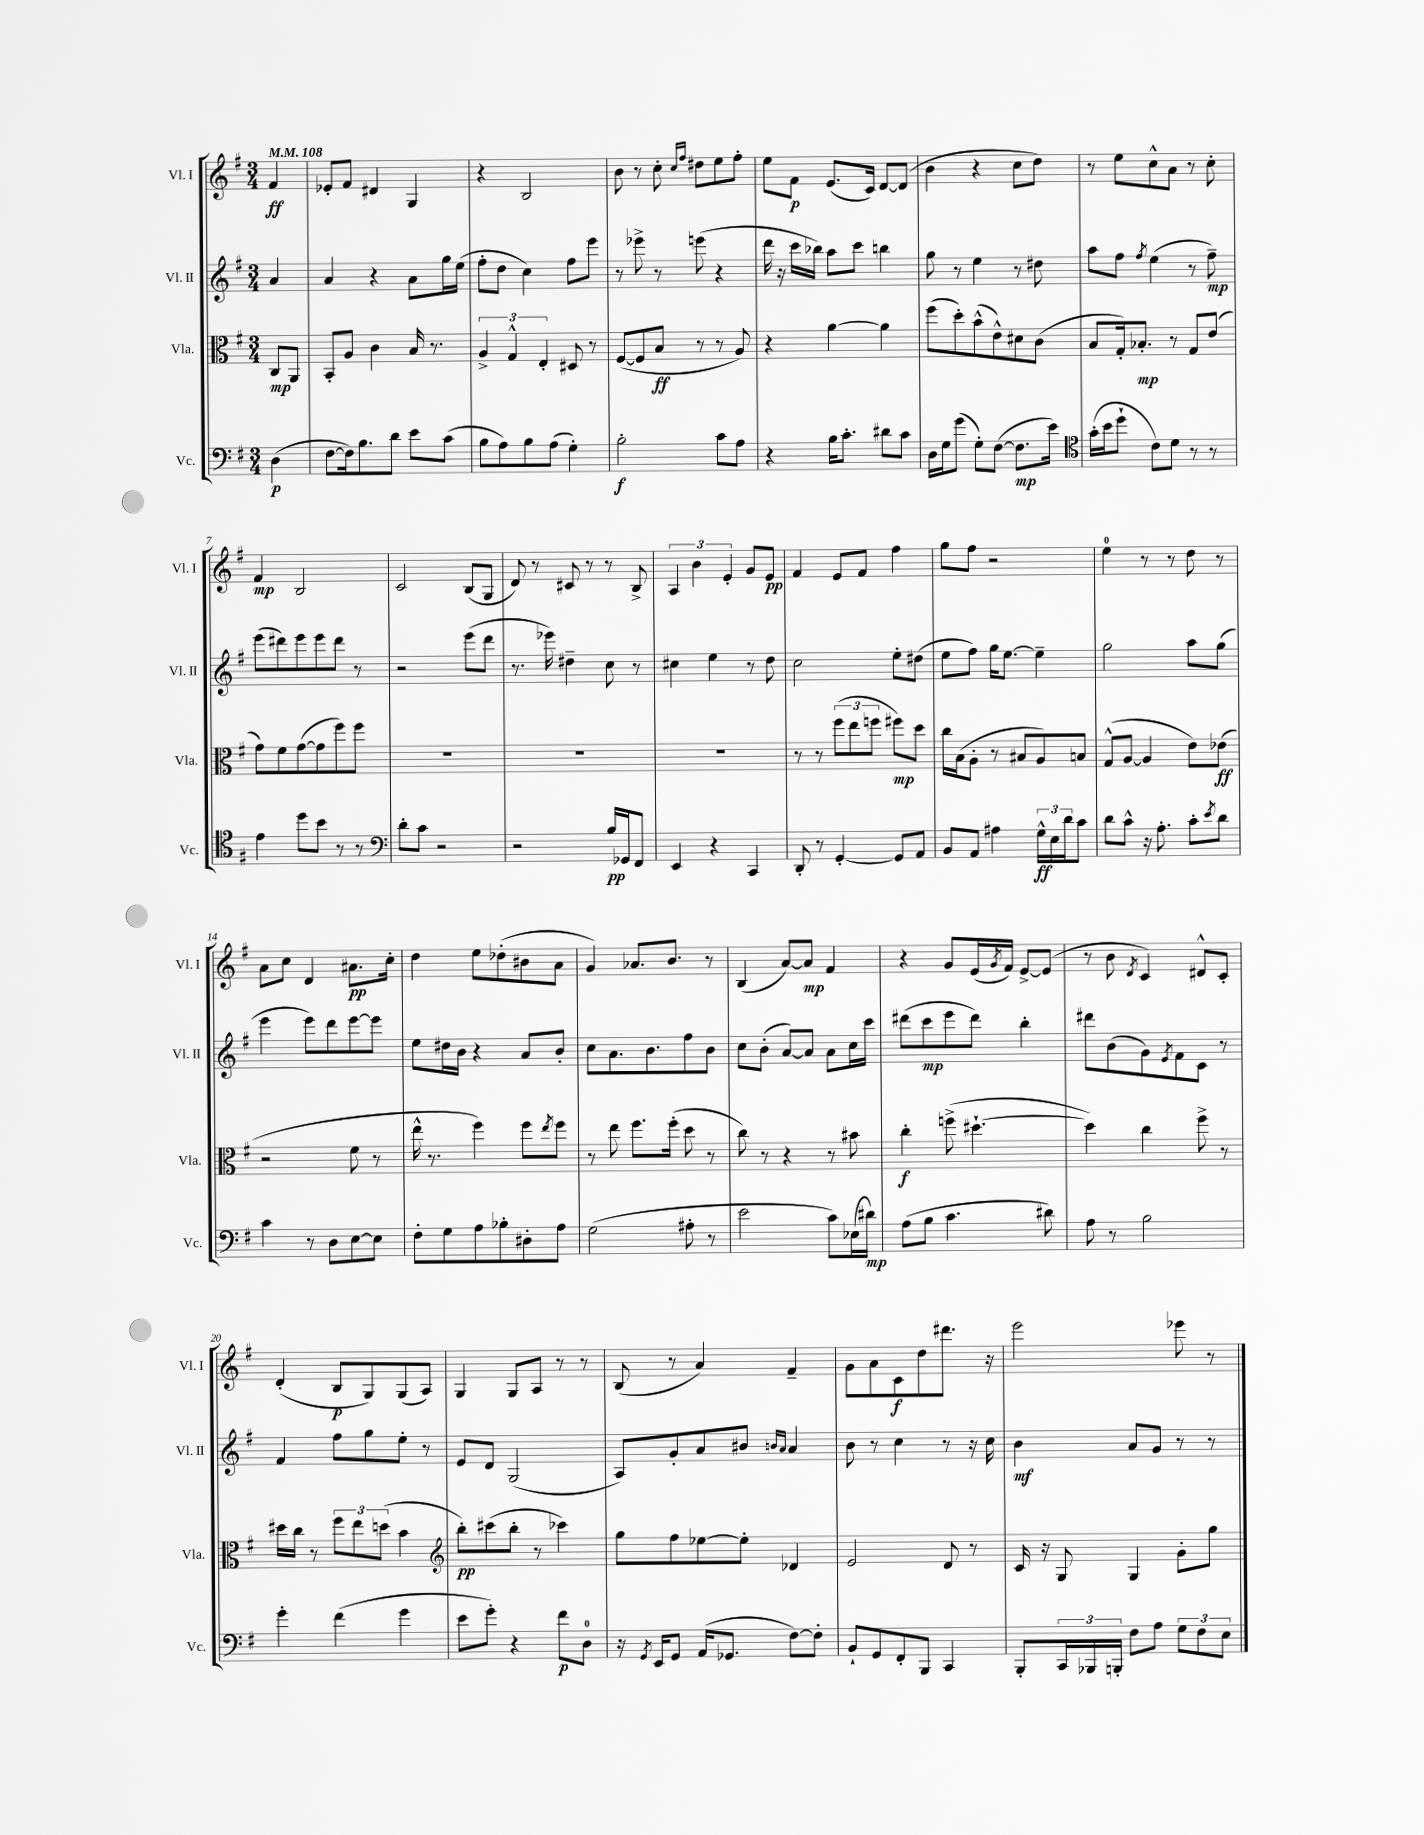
<<
\new StaffGroup <<
\new Staff = "s0" \with { instrumentName = "Vl. I" shortInstrumentName = "Vl. I" } {
    \clef treble \key g \major \numericTimeSignature \time 3/4 \partial 4 \tempo 4 = 108
    fis'4\ff |
    ees'8-. fis'8 dis'4 g4 |
    r4 b2 |
    b'8 r8 c''8-. \grace { c''16 fis''16 } dis''8 e''8 fis''8-. |
    e''8 fis'8\p e'8.( c'16) d'8~ d'8( |
    b'4 r4 c''8 d''8) |
    r8 e''8 c''8-^ a'8 r8 c''8-. |
    fis'4\mp b2 |
    c'2 b8( g8 |
    d'8) r8 cis'8 r8 r8 b8-> |
    \tuplet 3/2 { a4 b'4 e'4-. } g'8 e'8\pp |
    fis'4 e'8 fis'8 fis''4 |
    g''8 fis''8 r2 |
    e''4-0 r8 r8 d''8 r8 |
    a'8 c''8 d'4 ais'8.\pp c''16-. |
    d''4 e''8 des''8-.( bis'8 a'8 |
    g'4) aes'8. b'8. r8 |
    b4( a'8~) a'8\mp fis'4 |
    r4 g'8 e'16( \acciaccatura { g'8 } fis'16) e'8~-> e'8( |
    r8 b'8 \acciaccatura { d'8 } c'4) dis'8-^ c'8-. |
    d'4-.( b8\p g8) g8( a8) |
    g4 g8 a8 r8 r8 |
    b8( r8 a'4) fis'4-- |
    g'8 a'8 c'8\f d''8 dis'''8. r16 |
    e'''2 ees'''8 r8 \bar "|." |
}
\new Staff = "s1" \with { instrumentName = "Vl. II" shortInstrumentName = "Vl. II" } {
    \clef treble \key g \major \numericTimeSignature \time 3/4 \partial 4
    a'4 |
    a'4 r4 a'8 g''16 e''16( |
    fis''8-. d''8 c''4) fis''8 e'''8 |
    r8 ees'''8-> r8 e'''8( r4 |
    d'''16 r16 c'''16 bes''16) a''8 c'''8 b''4 |
    g''8 r8 e''4 r8 dis''8 |
    a''8 fis''8 \acciaccatura { fis''8 } e''4( r8 fis''8--\mp) |
    e'''8( dis'''8) e'''8 e'''8 dis'''8 r8 |
    r2 e'''8( d'''8 |
    r8. ees'''16) dis''4-- c''8 r8 |
    cis''4 e''4 r8 d''8 |
    c''2 e''8-. dis''8( |
    e''8 fis''8) g''16 e''8.~ e''4-- |
    g''2 a''8 g''8( |
    e'''4 e'''8) d'''8 e'''8~ e'''8 |
    e''8 dis''16 b'16 r4 a'8 b'8-. |
    c''8 a'8. b'8. fis''8 b'8 |
    c''8 b'8-.( a'8~) a'8 a'8 c''16 c'''16 |
    dis'''8( c'''8\mp e'''8 dis'''8) b''4-. |
    dis'''8 b'8( g'8) \acciaccatura { e'8 } fis'8 c'8 r8 |
    fis'4 fis''8 g''8 e''8-. r8 |
    e'8 d'8 g2( |
    a8) g'8-. a'8 bis'8 \grace { b'16 a'16 } a'4 |
    b'8 r8 c''4 r8 r16 c''16 |
    b'4\mf a'8 g'8 r8 r8 \bar "|." |
}
\new Staff = "s2" \with { instrumentName = "Vla." shortInstrumentName = "Vla." } {
    \clef alto \key g \major \numericTimeSignature \time 3/4 \partial 4
    c8\mp a,8 |
    b,8-. a8 c'4 b16 r8. |
    \tuplet 3/2 { a4-> g4-^ e4-. } dis8 r8 |
    fis8~( fis8 b8\ff r8 r8 a8) |
    r4 a'4~ a'4 |
    fis''8( d''8-.) b'8-^( e'8-^) dis'8 c'8( |
    b8 g16-.) bes8.-.\mp r8 g8 e'8( |
    g'8) fis'8 g'8~( g'8 fis''8) fis''8 |
    R2. |
    R2. |
    R2. |
    r8 r8 \tuplet 3/2 { fis''8( e''8 f''8 } fis''8\mp) d''8 |
    c''16 b16( a8-. r8 bis8 a8) b8 |
    g8-^( a8~ a4 e'8) ees'8\ff( |
    r2 fis'8 r8 |
    e''16-^ r8. fis''4) fis''8 \acciaccatura { e''8 } fis''8 |
    r8 e''8 fis''8. fis''16-.( d''8 r8 |
    c''8) r8 r4 r8 bis'8 |
    c''4-.\f f''8->( dis''4.~-! |
    dis''4) c''4 fis''8-> r8 |
    dis''16 c''16 r8 \tuplet 3/2 { fis''8 e''8 d''8( } b'4 |
    \clef treble b''8-.\pp) cis'''8( b''8-. r8 ces'''4) |
    g''8 fis''8 ees''8~ ees''8-. des'4 |
    e'2 d'8 r8 |
    c'16 r16 g8 g4 g'8-. g''8 \bar "|." |
}
\new Staff = "s3" \with { instrumentName = "Vc." shortInstrumentName = "Vc." } {
    \clef bass \key g \major \numericTimeSignature \time 3/4 \partial 4
    d4\p( |
    fis8~ fis16) b8. d'8 e'8 c'8( |
    b8 a8) b8 a8( g4-.) |
    b2-.\f c'8 a8 |
    r4 b16 c'8.-. dis'8 c'8 |
    d16 g16 g'8( g8-.) fis8~( fis8.\mp e'16) |
    \clef tenor g'16-.( b'16 d''8-! c'8) d'8 r8 r8 |
    e'4 d''8 b'8 r8 r8 |
    \clef bass d'8-. c'8 r2 |
    r2 b16\pp ges,16 fis,8 |
    e,4 r4 c,4 |
    d,8-. r8 g,4~-. g,8 a,8 |
    b,8 a,8 ais4 \tuplet 3/2 { g16-^\ff e16 d'16 } c'8 |
    d'8 c'8-^ r16 a8.-. c'8-. \acciaccatura { e'8 } d'8 |
    c'4 r8 d8 e8~ e8 |
    fis8-. g8 a8 bes8-. dis8-. a8 |
    g2( ais8-. r8 |
    e'2 c'8) ees16( dis'16\mp) |
    a8( b8 c'4. dis'8) |
    a8 r8 b2 |
    g'4-. fis'4( g'4 |
    e'8 g'8-.) r4 fis'8\p d8-0 |
    r16 \acciaccatura { g,8 } e,16 g,8 a,16( ges,8. fis8~) fis8-. |
    b,8-! g,8 fis,8-. b,,8 c,4 |
    b,,8-. \tuplet 3/2 { c,16 bes,,16 b,,16-. } fis8 a8 \tuplet 3/2 { g8 fis8 e8 } \bar "|." |
}
>>
>>
